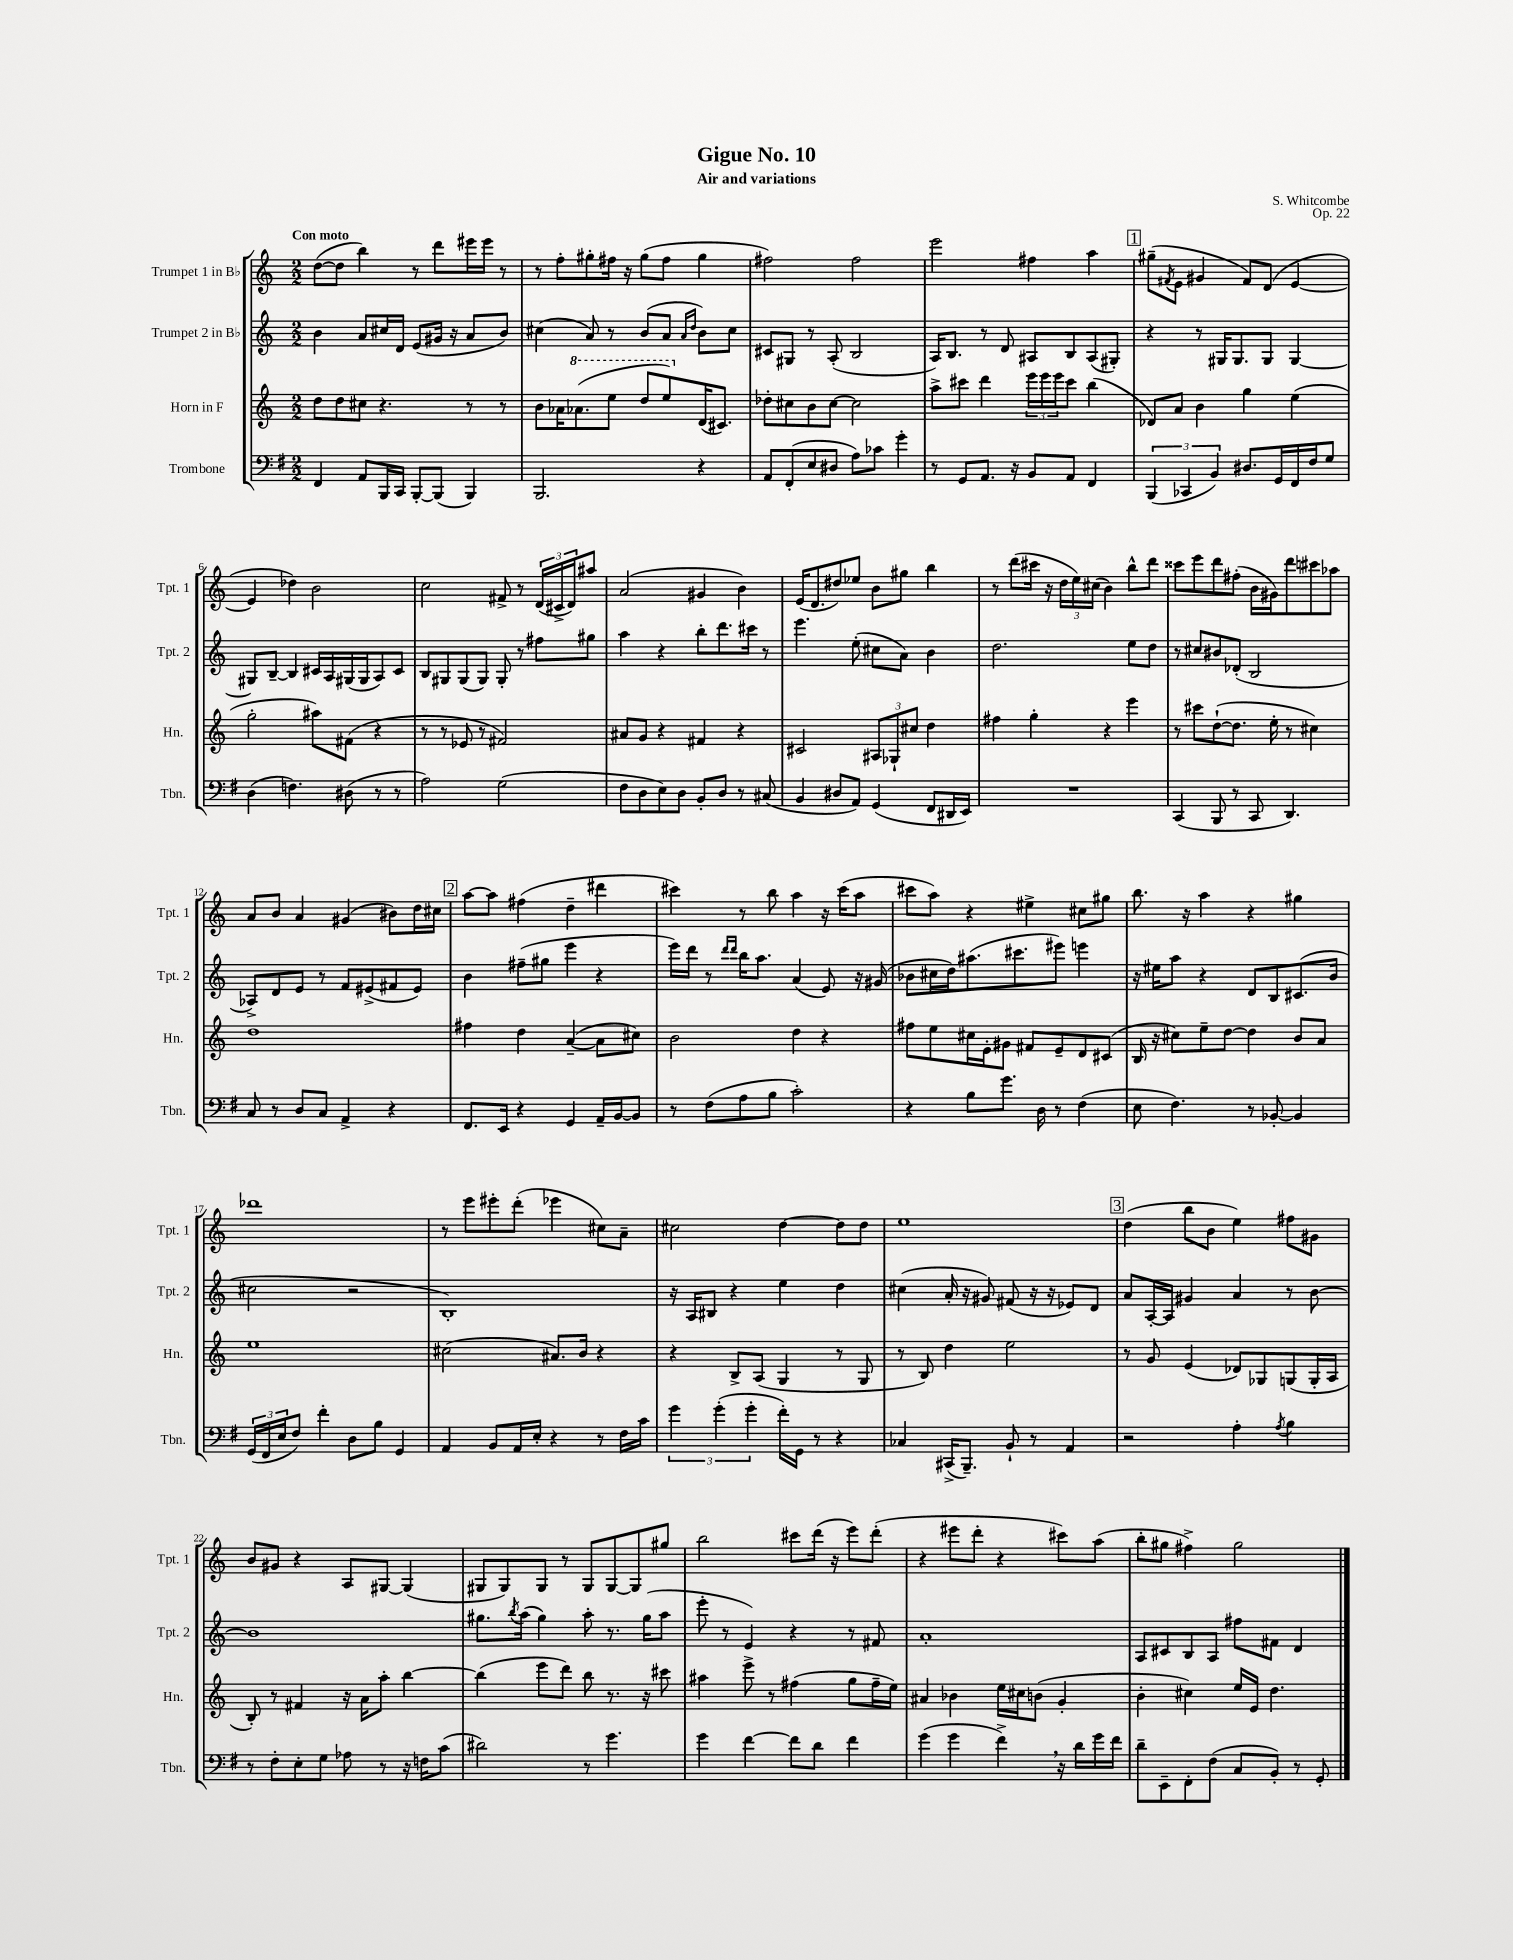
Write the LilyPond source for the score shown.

\header { title = "Gigue No. 10" composer = "S. Whitcombe" subtitle = "Air and variations" opus = "Op. 22" }
<<
\new StaffGroup <<
\new Staff = "s0" \with { instrumentName = "Trumpet 1 in Bb" shortInstrumentName = "Tpt. 1" } {
    \clef treble \key c \major \numericTimeSignature \time 2/2 \tempo "Con moto"
    d''8~( d''8 b''4) r8 d'''8 eis'''16 eis'''16 r8 |
    r8 f''8-. gis''8-. fis''16 r16 gis''8( fis''8 gis''4 |
    fis''2) fis''2 |
    e'''2 fis''4 a''4 |
    \mark \markup { \box "1" } gis''8--( \acciaccatura { fis'8 } e'8 gis'4 fis'8) d'8( e'4~ |
    e'4 des''4) b'2 |
    c''2 fis'8-> r8 \tuplet 3/2 { d'16( cis'16-> d'16) } ais''8 |
    a'2( gis'4 b'4) |
    e'16( d'8. dis''8) ees''8 b'8 gis''8 b''4 |
    r8 d'''8( cis'''16 r16 \tuplet 3/2 { d''16 e''16) cis''16( } b'4) b''8-^ d'''8 |
    cisis'''8 e'''8 d'''8 fis''8-.( b'16 gis'16) d'''8 cis'''8 aes''8 |
    a'8 b'8 a'4 gis'4( bis'8) d''16 cis''16 |
    \mark \markup { \box "2" } a''8~ a''8 fis''4( d''4-- dis'''4 |
    cis'''4) r8 b''8 a''4 r16 cis'''16( a''8 |
    cis'''8 a''8) r4 eis''4-> cis''8 gis''8 |
    b''8. r16 a''4 r4 gis''4 |
    des'''1 |
    r8 e'''8 eis'''8-. d'''8-.( ees'''4 cis''8) a'8-- |
    cis''2 d''4~ d''8 d''8 |
    e''1 |
    \mark \markup { \box "3" } d''4( b''8 b'8 e''4) fis''8 gis'8 |
    b'8 gis'8 r4 a8 gis8~ gis4( |
    gis8 gis8) gis8 r8 gis8 gis8~ gis8 gis''8 |
    b''2 cis'''8 d'''16( r16 e'''8) d'''8-.( |
    r4 eis'''8 d'''8-. r4 cis'''8) a''8( |
    b''8-. gis''8 fis''4->) gis''2 \bar "|." |
}
\new Staff = "s1" \with { instrumentName = "Trumpet 2 in Bb" shortInstrumentName = "Tpt. 2" } {
    \clef treble \key c \major \numericTimeSignature \time 2/2
    b'4 a'8 cis''16 d'16 e'8( gis'16 r16 a'8 b'8) |
    cis''4( a'8) r8 b'8( a'8 \grace { a'16 d''16 } b'8) cis''8 |
    cis'8 gis8 r8 a8-.( b2 |
    a16) b8. r8 d'8 ais8 b8 ais8( gis8-.) |
    \mark \markup { \box "1" } r4 r8 gis16 gis8. gis8 gis4~ |
    gis8 b8~-- b4 cis'16 a16 gis16( gis16 a8) cis'8 |
    b8 gis8 gis8( gis8) gis8-. r8 fis''8 gis''8 |
    a''4 r4 b''8-. d'''8. cis'''16 r8 |
    e'''4. e''8-.( cis''8 a'8) b'4 |
    d''2. e''8 d''8 |
    r8 cis''8 bis'8 des'8-.( b2 |
    aes8->) d'8 e'8 r8 f'8 eis'8->( fis'8 eis'8) |
    \mark \markup { \box "2" } b'4 fis''8--( gis''8 e'''4 r4 |
    e'''16) d'''16 r8 \grace { d'''16 d'''16 } b''16 a''8. a'4( e'8) r16 gis'16( |
    bes'8 cis''16 d''16) ais''8.( cis'''8. eis'''8) e'''4 |
    r16 eis''16 a''8 r4 d'8 b8 cis'8.( b'16 |
    cis''2 r2 |
    b1-.) |
    r16 a16 bis8 r4 e''4 d''4 |
    cis''4( a'16-. r16 gis'8) fis'8( r16 r16 ees'8) d'8 |
    \mark \markup { \box "3" } a'8 a16~-. a16 gis'4 a'4 r8 b'8~ |
    b'1 |
    gis''8. \acciaccatura { b''8 } a''16( gis''4) a''8-. r8. gis''16( a''8 |
    e'''8-. r8 e'4) r4 r8 fis'8 |
    a'1-. |
    a8 cis'8 b8 a8 fis''8 fis'8 d'4 \bar "|." |
}
\new Staff = "s2" \with { instrumentName = "Horn in F" shortInstrumentName = "Hn." } {
    \clef treble \key c \major \numericTimeSignature \time 2/2
    d''8 d''8 cis''8 r4. r8 r8 |
    b'8 aes'16 \ottava #1 aes''8.( e'''8 d'''8 e'''8) \ottava #0 d'16( cis'8.) |
    des''8-. cis''8 b'8 cis''8~ cis''2 |
    a''8-> cis'''8 d'''4 \tuplet 3/2 { e'''16 e'''16 e'''16 } cis'''8 b''4( |
    \mark \markup { \box "1" } des'8) a'8 b'4 g''4 e''4( |
    g''2-. ais''8) fis'8( r4 |
    r8 r8 ees'8 r8 fis'2) |
    ais'8 g'8 r4 fis'4 r4 |
    cis'2 \tuplet 3/2 { ais8 ges8-! cis''8 } d''4 |
    fis''4 g''4-. r4 e'''4 |
    r8 cis'''8 d''8~-!( d''8. e''16-. r8 cis''4) |
    d''1 |
    \mark \markup { \box "2" } fis''4 d''4 a'4~--( a'8 cis''8) |
    b'2 d''4 r4 |
    fis''8 e''8 cis''16 e'16-. gis'8 fis'8 e'8-- d'8 cis'8( |
    b16 r16 cis''8) e''8-- d''8~ d''4 b'8 a'8 |
    e''1 |
    cis''2( ais'8.) b'16 r4 |
    r4 b8-> a8( g4 r8 g8 |
    r8 b8) d''4 e''2 |
    \mark \markup { \box "3" } r8 g'8 e'4( des'8) ges8 g8( g16-. a16 |
    b8-.) r8 fis'4 r16 a'16 a''8-. b''4~ |
    b''4( e'''8 d'''8) b''8 r8. r16 cis'''8 |
    ais''4 e'''8-> r8 fis''4( g''8 fis''16-- e''16) |
    ais'4 bes'4 e''16 cis''16 b'8( g'4-. |
    b'4-. cis''4) e''16 e'16 d''4. \bar "|." |
}
\new Staff = "s3" \with { instrumentName = "Trombone" shortInstrumentName = "Tbn." } {
    \clef bass \key g \major \numericTimeSignature \time 2/2
    fis,4 a,8 b,,16 c,16 b,,8~-. b,,8( b,,4) |
    b,,2. r4 |
    a,8 fis,8-.( e8 dis8 a8) ces'8 g'4-. |
    r8 g,8 a,8. r16 b,8 a,8 fis,4 |
    \mark \markup { \box "1" } \tuplet 3/2 { b,,4( ces,4 b,4) } dis8. g,16 fis,16 fis16 g8 |
    d4( f4.) dis8( r8 r8 |
    a2) g2( |
    fis8 d8 e8) d8 b,8-. d8 r8 cis8( |
    b,4 dis8 a,8) g,4( fis,8 dis,16 e,16) |
    R1 |
    c,4( b,,8 r8 c,8 d,4.) |
    c8 r8 d8 c8 a,4-> r4 |
    \mark \markup { \box "2" } fis,8. e,16 r4 g,4 a,16-- b,16~ b,8 |
    r8 fis8( a8 b8 c'2-.) |
    r4 b8 g'8. d16 r8 fis4( |
    e8 fis4.) r8 bes,8~-. bes,4 |
    \tuplet 3/2 { g,16( fis,16 e16 } fis8) fis'4-. d8 b8 g,4 |
    a,4 b,8 a,16 e16-. r4 r8 fis16 c'16 |
    \tuplet 3/2 { g'4 g'4-.( g'4-. } fis'16-.) g,16 r8 r4 |
    ces4 cis,16->( b,,8.--) b,8-! r8 a,4 |
    \mark \markup { \box "3" } r2 a4-. \acciaccatura { a8 } b4 |
    r8 fis8-. e8-. g8 aes8 r8 r16 f16 c'8( |
    dis'2) r8 g'4. |
    g'4 fis'4~ fis'8 d'8 fis'4 |
    g'4( g'4 fis'4->) \breathe r16 d'16 g'16 fis'16 |
    d'8-- e,8-- fis,8-. fis8( c8 b,8-.) r8 g,8-. \bar "|." |
}
>>
>>
